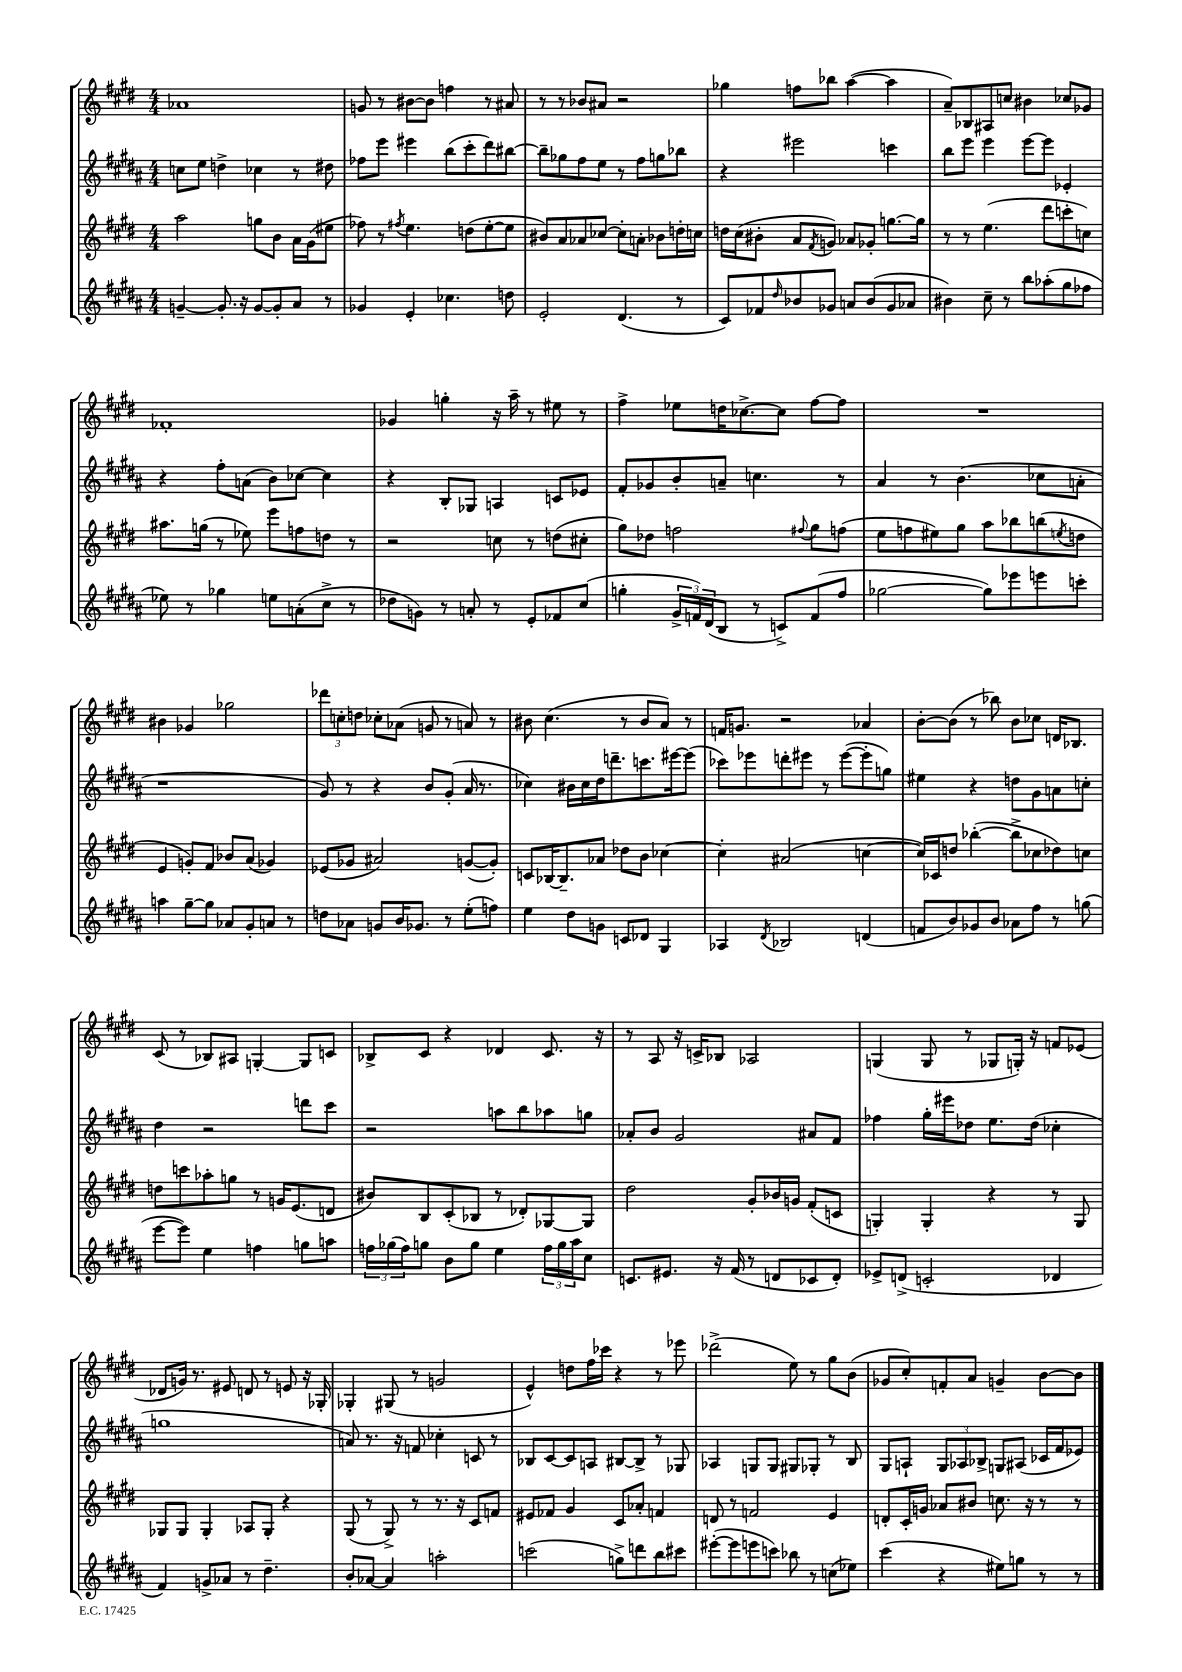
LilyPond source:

<<
\new StaffGroup <<
\new Staff = "s0" {
    \clef treble \key e \major \numericTimeSignature \time 4/4
    aes'1 |
    g'8 r8 bis'8~ bis'8 f''4 r8 ais'8 |
    r8 r8 bes'8 ais'8 r2 |
    ges''4 f''8 bes''8 a''4~( a''4 |
    a'8--) bes8 ais8 c''8 bis'4 ces''8 ges'8 |
    fes'1-. |
    ges'4 g''4-. r16 a''16-- r8 eis''8 r8 |
    fis''4-> ees''8 d''16 ces''8.~-> ces''8 fis''8~ fis''8 |
    R1 |
    bis'4 ges'4 ges''2 |
    \tuplet 3/2 { des'''8 c''8-. d''8 } ces''8-. aes'8( g'8 r8 a'8) r8 |
    bis'8 cis''4.( r8 bis'8 a'8) r8 |
    f'16 g'8. r2 aes'4 |
    b'8~-. b'8( r8 bes''8) b'8 ces''8 d'16 bes8. |
    cis'8( r8 bes8) ais8 g4~-. g8 c'8 |
    bes8-> cis'8 r4 des'4 cis'8. r16 |
    r8 a8 r16 c'16-> bes8 aes2 |
    g4( g8 r8 ges8 g16-.) r16 f'8 ees'8( |
    des'8 g'16) r8. eis'8 d'8 r8 e'8 r16 ges16-. |
    ges4-. gis8( r8 g'2 |
    e'4-^) d''8 fis''16 ces'''16 r4 r8 ees'''8 |
    des'''2->( e''8) r8 gis''8 b'8( |
    ges'8 cis''8-.) f'8-. a'8 g'4-- b'8~ b'8 \bar "|." |
}
\new Staff = "s1" {
    \clef treble \key b \major \numericTimeSignature \time 4/4
    c''8 e''8 d''4-> ces''4 r8 dis''8 |
    fes''8 e'''8 eis'''4 b''8( cis'''8-. dis'''8) bis''8~ |
    bis''8-- ges''8 fis''8 e''8 r8 fis''8 g''8 bes''8 |
    r4 eis'''2 c'''4 |
    b''8 e'''8 e'''4 e'''8~ e'''8 ees'4-. |
    r4 fis''8-. a'8( b'8) ces''8~ ces''4 |
    r4 b8-. ges8 a4 c'8 ees'8 |
    fis'8-. ges'8 b'8-. a'8-- c''4. r8 |
    ais'4 r8 b'4.( ces''8 a'8-. |
    r1 |
    gis'8) r8 r4 b'8 gis'8-.( ais'16 r8. |
    ces''4) bis'16 ces''16 dis''16 d'''8.-- c'''8. eis'''16~ eis'''8( |
    ces'''8) ees'''8 d'''8-. eis'''8 r8 eis'''8~( eis'''8-. g''8) |
    eis''4 r4 d''8 gis'8 a'8 c''8-. |
    dis''4 r2 d'''8 cis'''8 |
    r2 a''8 b''8 aes''8 g''8 |
    aes'8-. b'8 gis'2 ais'8 fis'8 |
    fes''4 gis''16-. eis'''16 des''8 e''8. des''16( ces''4-. |
    g''1 |
    a'8) r8. r16 f'8 ces''4-. c'8 r8 |
    bes8 cis'8~ cis'8 a8 bis8~ bis8-> r8 ges8 |
    aes4 g8 g8 gis8 ges8-. r8 b8 |
    gis8 a8-! \tuplet 3/2 { gis8 aes8 bes8-> } g8 ais8( ces'16 fis'16 ees'8) \bar "|." |
}
\new Staff = "s2" {
    \clef treble \key e \major \numericTimeSignature \time 4/4
    a''2 g''8 b'8 a'16 gis'16( eis''8 |
    fes''8) r8 \acciaccatura { fis''8 } e''4. d''8( e''8~-. e''8 |
    bis'8) a'8 aes'8 ces''8~ ces''8-. a'8-. bes'8 d''16-. c''16 |
    d''16 cis''16( bis'8-. a'8 \acciaccatura { fis'8 } g'8) aes'8 ges'8-. g''8.~ g''16 |
    r8 r8 e''4.( dis'''8 c'''8-. c''8) |
    ais''8. g''16( r8 ees''8) e'''8 f''8 d''8 r8 |
    r2 c''8 r8 d''8( cis''8-. |
    gis''8) des''8 f''2 \appoggiatura { fis''8 } gis''8 f''8( |
    e''8 f''8 eis''8) gis''8 a''8 bes''8 b''8( \acciaccatura { e''8 } d''8 |
    e'4 g'8-.) fis'8 bes'8 a'8( ges'4) |
    ees'8( ges'8 ais'2) g'8~( g'8-.) |
    c'8 bes16~ bes8.-- aes'8 des''8 b'8 ces''4~ |
    ces''4-. ais'2( c''4~ |
    c''16) ces'16 d''8 bes''4~-.( bes''8-> ces''8 des''8) c''8 |
    d''8 c'''8 aes''8-. g''8 r8 g'16 e'8.( d'8 |
    bis'8) b8 cis'8-.( bes8 r8 des'8-.) ges8~ ges8 |
    dis''2 gis'8-. bes'16 g'16 fis'8-.( c'8 |
    g4-.) g4-. r4 r8 g8 |
    ges8 ges8 ges4-. aes8 ges8-. r4 |
    gis8( r8 gis8->) r8 r8. r16 cis'8 f'8 |
    eis'8 fes'8 gis'4 cis'8 aes'8-. f'4 |
    d'8 r8 f'2 e'4 |
    d'8-. cis'16-. g'16 aes'8 bis'8 c''8. r16 r8 r8 \bar "|." |
}
\new Staff = "s3" {
    \clef treble \key b \major \numericTimeSignature \time 4/4
    g'4~-- g'8.-. r16 g'8~ g'8-. ais'8 r8 |
    ges'4 e'4-. ces''4. d''8 |
    e'2-. dis'4.( r8 |
    cis'8) fes'8 \grace { dis''16 } bes'8 ges'8 a'8 bes'8( ges'8 aes'8 |
    bis'4) cis''8-- r8 b''8 aes''8-.( gis''8 fes''8 |
    ees''8) r8 ges''4 e''8 a'8-.( cis''8-> r8 |
    des''8 g'8) r8 a'8-. r8 e'8-. fes'8 cis''8( |
    g''4-. \tuplet 3/2 { gis'16-> f'16) dis'16( } b8 r8 c'8->) f'8( fis''8 |
    ges''2~ ges''8) ees'''8 e'''8 c'''8-. |
    a''4 gis''8~-- gis''8 aes'8 gis'8-. a'8 r8 |
    d''8 aes'8 g'8 b'16 ges'8. r8 e''8-.( f''8) |
    e''4 dis''8 g'8 c'8 des'8 gis4 |
    aes4 \acciaccatura { dis'8 } bes2 d'4( |
    f'8 b'8) ges'8 b'8 aes'8 fis''8 r8 g''8( |
    e'''8~ e'''8) e''4 f''4 g''8 a''8 |
    \tuplet 3/2 { f''16 ges''16( f''16) } g''8 b'8 g''8 e''4 \tuplet 3/2 { f''16 g''16 ais''16 } cis''8 |
    c'8. eis'8. r16 fis'16( r8 d'8 ces'8 d'8-.) |
    ees'8-> d'8->( c'2-. des'4 |
    fis'4) g'8-> aes'8 r8 dis''4.-- |
    b'8-. aes'8~ aes'4 a''2-. |
    c'''2( g''8->) d'''8 b''8 cis'''8 |
    eis'''8~-.( eis'''8 e'''8 c'''8) bes''8 r8 c''8( ees''8) |
    cis'''4( r4 eis''8) g''8 r8 r8 \bar "|." |
}
>>
>>
\layout { \context { \Score \remove "Bar_number_engraver" } }
